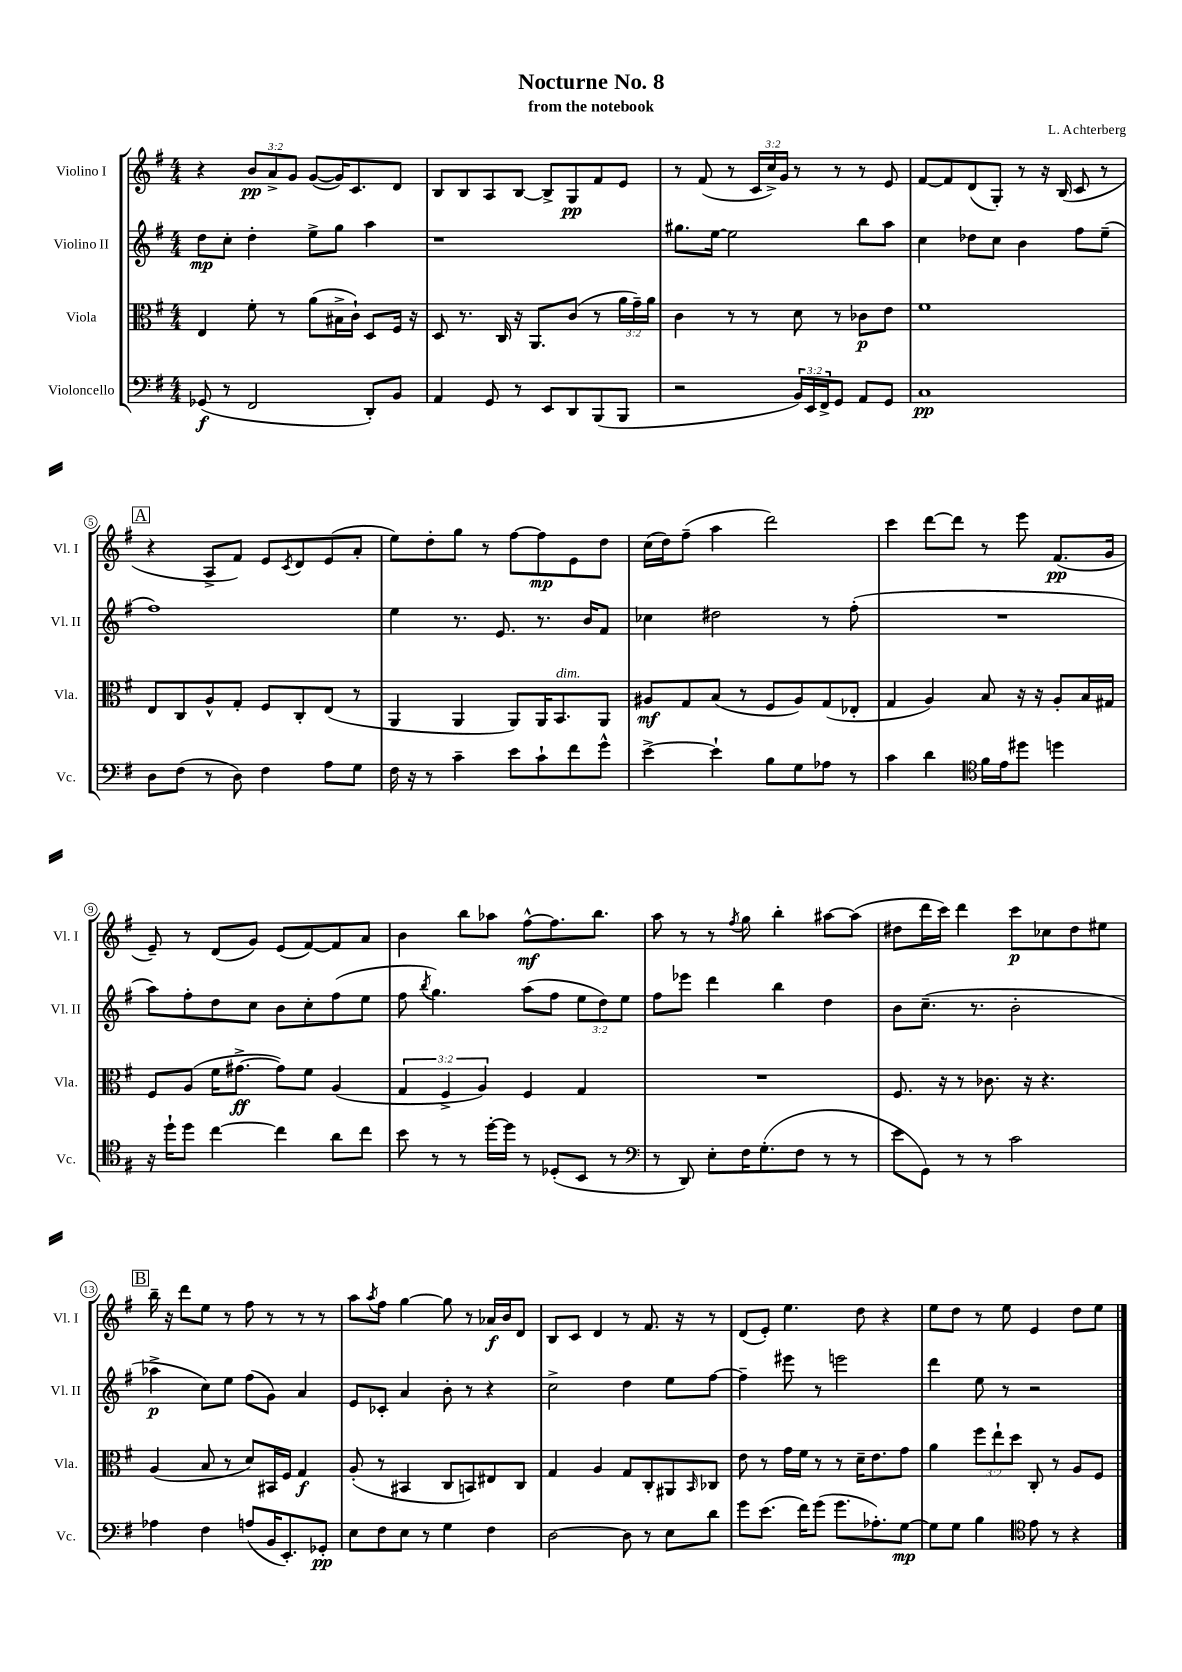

**kern	**kern	**kern	**kern
*staff4	*staff3	*staff2	*staff1
*clefF4	*clefC3	*clefG2	*clefG2
*k[f#]	*k[f#]	*k[f#]	*k[f#]
*M4/4	*M4/4	*M4/4	*M4/4
(8GG-/	4E/	8dd\L	4r
8r	.	8cc'\J	.
2FF#/	8f#'\	4dd'\	12b/L
.	.	.	12a^/
.	8r	.	.
.	.	.	12g/J
.	(8a\L	8ee^\L	([8g/L
.	16B#^\L	8gg\J	16g/]K)
.	16c`\JJ)	.	8.c/
8DD'/L)	8D/L	4aa\	.
8BB/J	16F#/Jk	.	8d/J
.	16r	.	.
=	=	=	=
4AA/	8D/	1r	8B/L
.	8.r	.	8B/
8GG/	.	.	8A/
.	16C/	.	.
8r	16r	.	[8B/J
.	8.AA/L	.	.
8EE/L	.	.	8B^/]L
8DD/	(8c/J	.	8G/
(8BBB/	8r	.	8f#/
8BBB/J	24a\LL	.	8e/J
.	24g~\)	.	.
.	24a\JJ	.	.
=	=	=	=
2r	4c\	8.gg#\L	8r
.	.	.	(8f#/
.	.	[16ee\Jk	.
.	8r	2ee\]	8r
.	8r	.	24c/LL
.	.	.	24cc^/)
.	.	.	24g/JJ
24BB/LL)	8d\	.	8r
24EE/	.	.	.
24FF#^/J	.	.	.
8GG/J	8r	.	8r
8AA/L	8c-\L	8bb\L	8r
8GG/J	8e\J	8aa\J	8e/
=	=	=	=
1C	1f#	4cc\	[8f#/L
.	.	.	8f#/]
.	.	8dd-\L	(8d/
.	.	8cc\J	8G'/J)
.	.	4b\	8r
.	.	.	16r
.	.	.	(16B/
.	.	8ff#\L	8c/
.	.	(8ee~\J	8r
=	=	=	=
8D\L	8E/L	1ff#)	4r
(8F#\J	8C/	.	.
8r	8A^^/	.	8A^/L
8D\)	8G'/J	.	8f#/J)
4F#\	8F#/L	.	8e/L
.	.	.	8qc/
.	8C'/	.	8d/
8A\L	(8E/J	.	(8e/
8G\J	8r	.	8a'/J
=	=	=	=
16F#\	4AA/	4ee\	8ee\L)
16r	.	.	.
8r	.	.	8dd'\
4c~\	4AA/	8.r	8gg\J
.	.	.	8r
.	.	8.e/	.
8e\L	8AA/L)	.	[8ff#\L
8c`\	16AA/K	8.r	8ff#\]
.	8.BB/	.	.
8f#\	.	.	8e\
.	.	16b/LK	.
8g^^\J	8AA/J	8f#/J	8dd\J
=	=	=	=
[4e^\	8A#/L	4cc-\	(16cc\LL
.	.	.	16dd\J)
.	8G/	.	(8ff#~\J
4e`\]	(8B/J	2dd#\	4aa\
.	8r	.	.
8B\L	8F#/L	.	2ddd\)
8G\	8A#/)	.	.
8A-\J	(8G/	8r	.
8r	8E-'/J	(8ff#'\	.
=	=	=	=
4c\	4G/	1r	4ccc\
4d\	4A/)	.	[8ddd\L
.	.	.	8ddd\]J
*clefC4	*	*	*
16f#\LL	8B/	.	8r
16e\J	.	.	.
8dd#\J	16r	.	8eee\
.	16r	.	.
4dd\	8A'/L	.	(8.f#/L
.	16B/L	.	.
.	16G#/JJ	.	16g/Jk
=	=	=	=
16r	8F#/L	8aa\L)	8e~/)
16dd`\LK	.	.	.
8dd\J	(8A/J	8ff#'\	8r
[4cc\	16f#\LK	8dd\	(8d/L
.	[8.g#^\J	.	.
.	.	8cc\J	8g/J)
4cc\]	8g#\]L)	8b\L	(8e/L
.	8f#\J	8cc'\	[8f#/)
8a\L	(4A/	(8ff#\	8f#/]
8cc\J	.	8ee\J	8a/J
=	=	=	=
8b\	6G/	8ff#\	4b\
.	.	8qbb/	.
8r	.	4.gg\)	.
.	6F#^/	.	.
8r	.	.	8bb\L
.	6A/)	.	.
[16dd'\LL	.	.	8aa-\J
16dd\]JJ	.	.	.
8r	4F#/	(8aa\L	[8ff#^^\L
(8D-'/L	.	8ff#\J	8.ff#\]
8BB/J	4G/	12ee\L	.
.	.	.	8.bb\J
.	.	12dd\)	.
8r	.	.	.
.	.	12ee\J	.
=	=	=	=
*clefF4	*	*	*
8r	1r	8ff#\L	8aa\
8DD/)	.	8eee-\J	8r
8E'\L	.	4ddd\	8r
.	.	.	8qff#/
16F#\K	.	.	8gg\
(8.G'\	.	.	.
.	.	4bb\	4bb'\
8F#\J	.	.	.
8r	.	4dd\	[8aa#\L
8r	.	.	(8aa#\]J
=	=	=	=
8e\L	8.F#/	8b\L	8dd#\L
8GG\J)	.	(8.cc~\J	16ddd\L
.	16r	.	16ccc\JJ)
8r	8r	.	4ddd\
.	.	8.r	.
8r	8.c-\	.	.
2c\	.	2b'\	8ccc\L
.	16r	.	.
.	4.r	.	8cc-\
.	.	.	8dd#\
.	.	.	8ee#\J
=	=	=	=
4A-\	(4A/	4aa-^\	16bb~\
.	.	.	16r
.	.	.	8ddd\L
4F#\	8B/	8cc\L)	8ee\J
.	8r	8ee\J	8r
(8A/L	8d/L)	(8ff#\L	8ff#\
16BB/K	16BB#/L	8g\J)	8r
8.EE'/)	16F#/JJ	.	.
.	4G/	4a/	8r
8GG-'/J	.	.	8r
=	=	=	=
8E\L	(8A'/	8e/L	8aa\L
.	.	.	8qaa/
8F#\	8r	8c-'/J	8ff#\J
8E\J	4BB#/	4a/	[4gg\
8r	.	.	.
4G\	8C/L	8b'\	8gg\]
.	8BB/)	8r	8r
4F#\	8E#/	4r	16a-/LL
.	.	.	16b/J
.	8C/J	.	8d/J
=	=	=	=
[2D\	4G/	2cc^\	8B/L
.	.	.	8c/J
.	4A/	.	4d/
8D\]	8G/L	4dd\	8r
8r	8C'/	.	8.f#/
8E\L	8AA#/	8ee\L	.
.	.	.	16r
.	16qqBB/	.	.
8d\J	8C-/J	[8ff#\J	8r
=	=	=	=
8g\L	8e\	4ff#~\]	(8d/L
(8.e\J	8r	.	8e'/J)
.	16g\LL	8eee#\	4.ee\
16f#\LK)	16f#\JJ	.	.
(8g\J	8r	8r	.
8.g\L	8r	2eee\	.
.	16d~\LK	.	8dd\
8.A-'\)	8.e\	.	.
.	.	.	4r
[8G\J	8g\J	.	.
=	=	=	=
8G\]L	4a\	4ddd\	8ee\L
8G\J	.	.	8dd\J
4B\	12ff#\L	8ee\	8r
.	12ee`\	.	.
.	.	8r	8ee\
.	12dd\J	.	.
*clefC4	*	*	*
8e\	8C'/	2r	4e/
8r	8r	.	.
4r	8A/L	.	8dd\L
.	8F#/J	.	8ee\J
==	==	==	==
*-	*-	*-	*-
